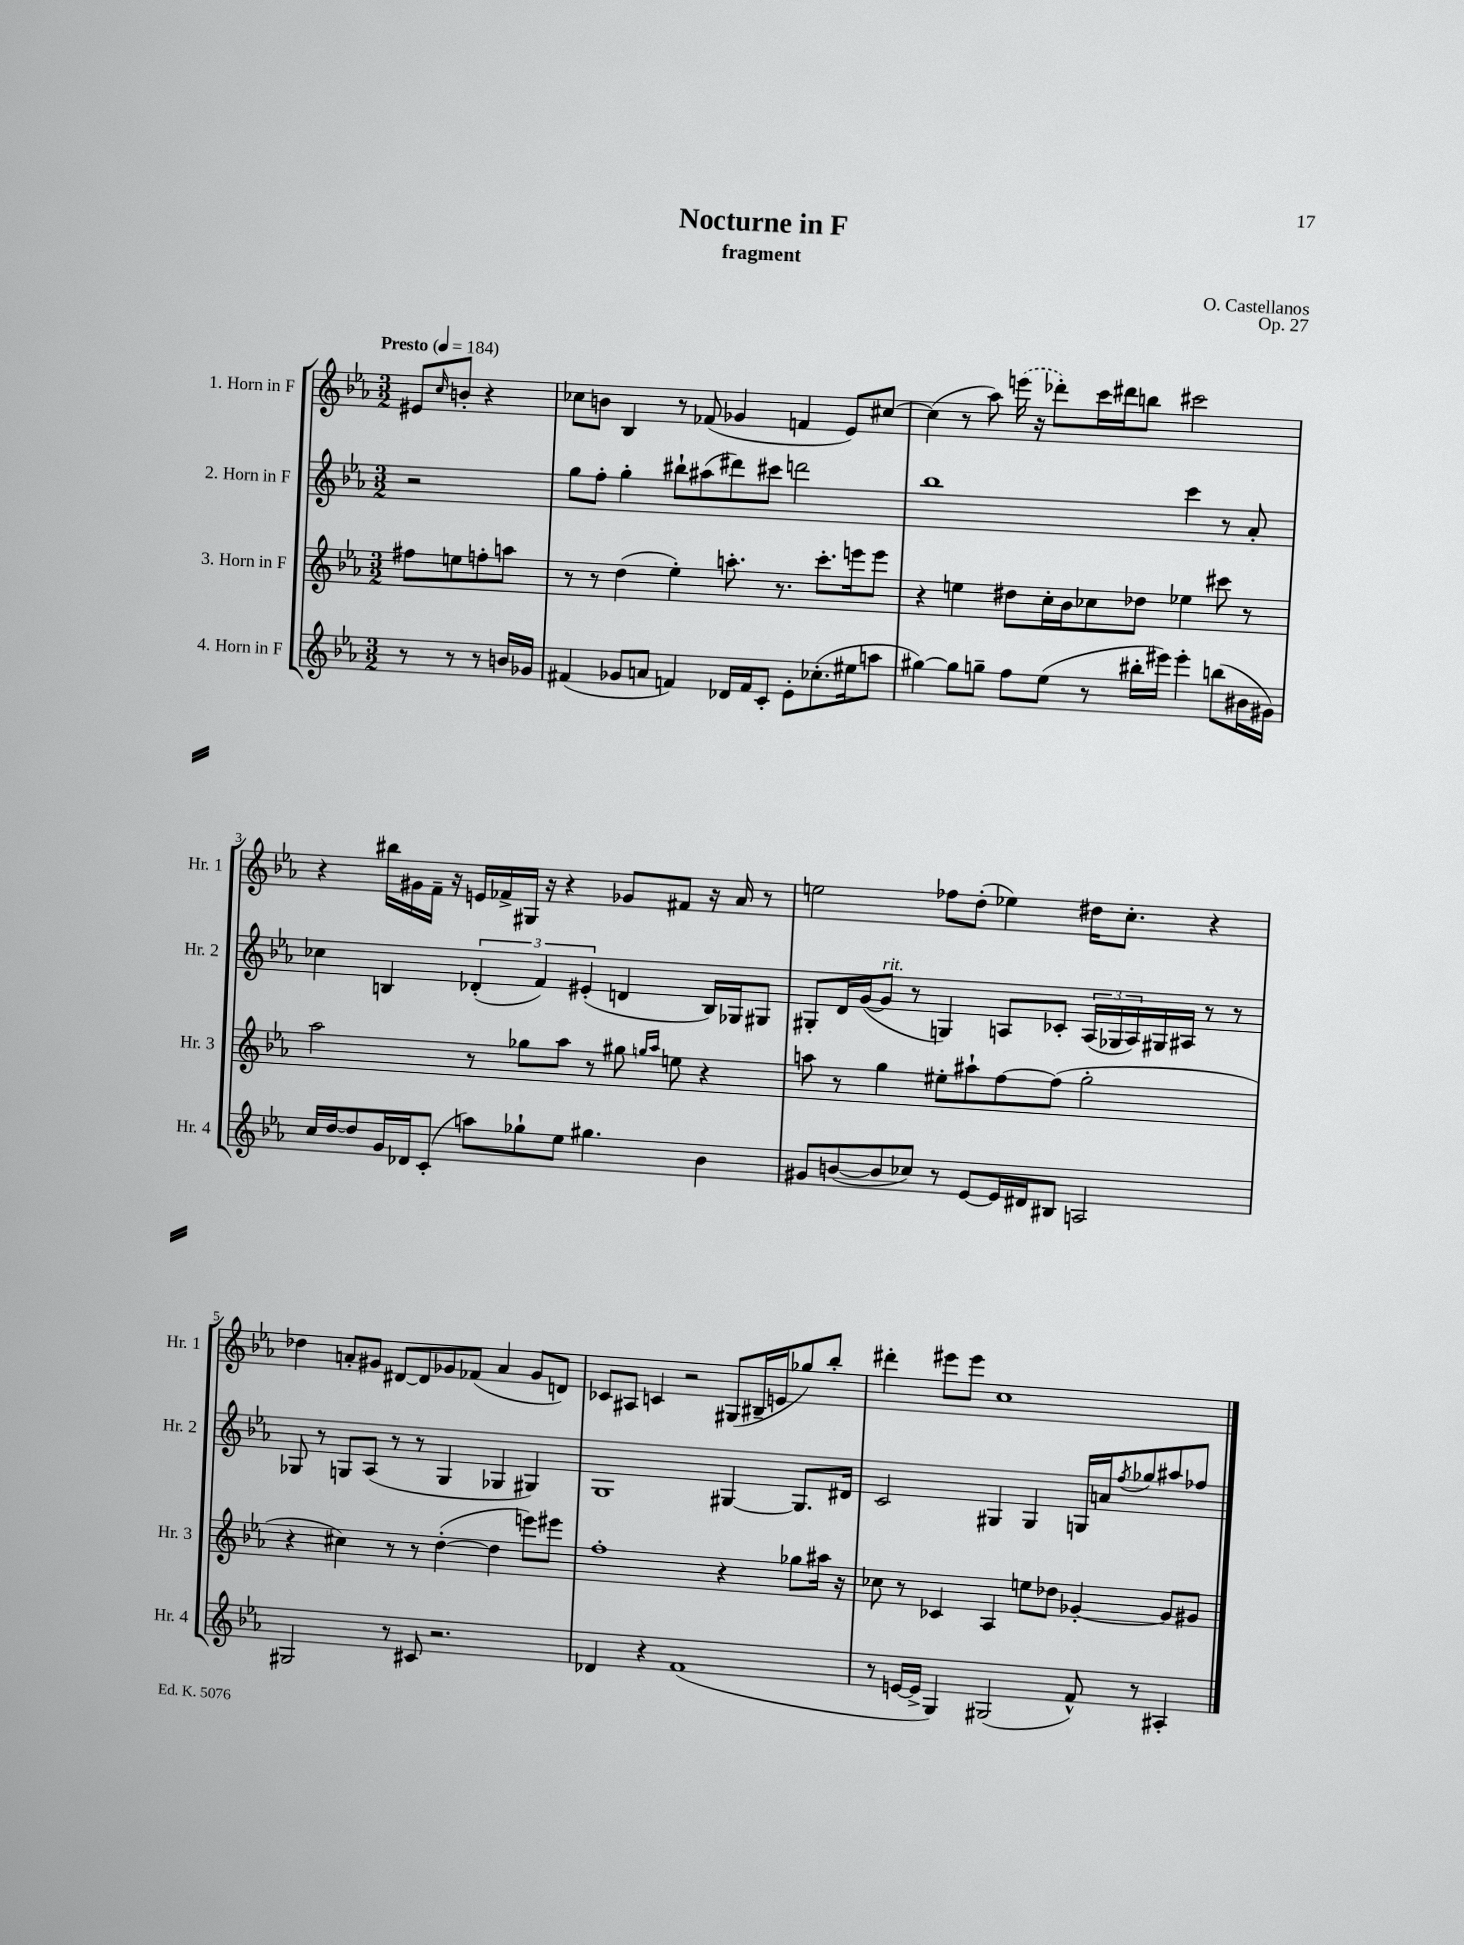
\header { title = "Nocturne in F" composer = "O. Castellanos" subtitle = "fragment" opus = "Op. 27" }
<<
\new StaffGroup <<
\new Staff = "s0" \with { instrumentName = "1. Horn in F" shortInstrumentName = "Hr. 1" } {
    \clef treble \key ees \major \numericTimeSignature \time 3/2 \partial 2 \tempo "Presto" 4 = 184
    eis'8 \grace { c''16 } b'8-. r4 |
    ces''8 b'8 bes4 r8 fes'8( ges'4 f'4 ees'8) cis''8~ |
    cis''4( r8 aes''8) \once \slurDashed e'''16( r16 des'''8-.) c'''16 dis'''16 b''8 cis'''2 |
    r4 bis''16 gis'16 f'16-- r16 e'16 fes'16-> gis16 r16 r4 ges'8 fis'8 r16 aes'16 r8 |
    e''2 fes''8 d''8-.( ees''4) dis''16 c''8.-. r4 |
    des''4 a'8-. gis'8 dis'8~ dis'8 ges'8 fes'8( a'4 ges'8 d'8) |
    ces'8 ais8 c'4 r2 gis8( bis16-- e'16 ges''8) bes''8-. |
    dis'''4-. eis'''8 eis'''8 c''1 \bar "|." |
}
\new Staff = "s1" \with { instrumentName = "2. Horn in F" shortInstrumentName = "Hr. 2" } {
    \clef treble \key ees \major \numericTimeSignature \time 3/2 \partial 2
    r2 |
    g''8 f''8-. g''4-. bis''8-! ais''8( dis'''8) cis'''8 d'''2 |
    bes''1 c'''4 r8 aes'8-. |
    ces''4 b4 \tuplet 3/2 { des'4-.( f'4) eis'4-.( } d'4 b16) ges16 gis8 |
    gis8-. d'16 g'16~( g'8^\markup { \italic "rit." } r8 g4) a8 ces'8-. \tuplet 3/2 { a16( ges16 a16) } gis16 ais16 r8 r8 |
    ges8 r8 g8 aes8( r8 r8 g4 ges4 gis4) |
    g1 gis4~ gis8. dis'16 |
    c'2 gis4 gis4 g16 a'16 \acciaccatura { f''8 } ges''8 ais''8 fes''8 \bar "|." |
}
\new Staff = "s2" \with { instrumentName = "3. Horn in F" shortInstrumentName = "Hr. 3" } {
    \clef treble \key ees \major \numericTimeSignature \time 3/2 \partial 2
    fis''8 e''8 f''8-. a''8 |
    r8 r8 d''4( ees''4-.) a''8.-. r8. c'''8.-. e'''16 e'''8 |
    r4 e''4 dis''8 c''16-. bes'16 ces''8 des''8 ees''4 cis'''8 r8 |
    aes''2 r8 ges''8 aes''8 r8 gis''8 \grace { g''16 aes''16 } e''8 r4 |
    a''8 r8 g''4 eis''8-. ais''8-! f''8~ f''8( g''2-. |
    r4 cis''4) r8 r8 d''4~-.( d''4 e'''8) eis'''8 |
    f''1-. r4 ges''8 ais''16 r16 |
    ces''8 r8 ces'4 aes4 e''8 des''8 ges'4~-. ges'8 gis'8 \bar "|." |
}
\new Staff = "s3" \with { instrumentName = "4. Horn in F" shortInstrumentName = "Hr. 4" } {
    \clef treble \key ees \major \numericTimeSignature \time 3/2 \partial 2
    r8 r8 r8 b'16 ges'16 |
    fis'4( ges'8 a'8 f'4) des'16 f'16 c'8-. ees'8-. ces''8.-.( eis''16 a''8 |
    gis''4~) gis''8 g''8-- f''8 ees''8( r8 bis''16-. eis'''16) eis'''4-. b''8( bis'16 gis'16) |
    c''16 d''16~ d''8 g'16 des'16 c'8-.( a''8) ges''8-! ees''8 gis''4. bes'4 |
    gis'8 b'8~( b'8 ces''8) r8 ees'8~ ees'16 dis'16 bis8 a2 |
    gis2 r8 cis'8 r2. |
    des'4 r4 f'1( |
    r8 e'16~ e'16-> g4) gis2( f'8-^) r8 ais4-. \bar "|." |
}
>>
>>
